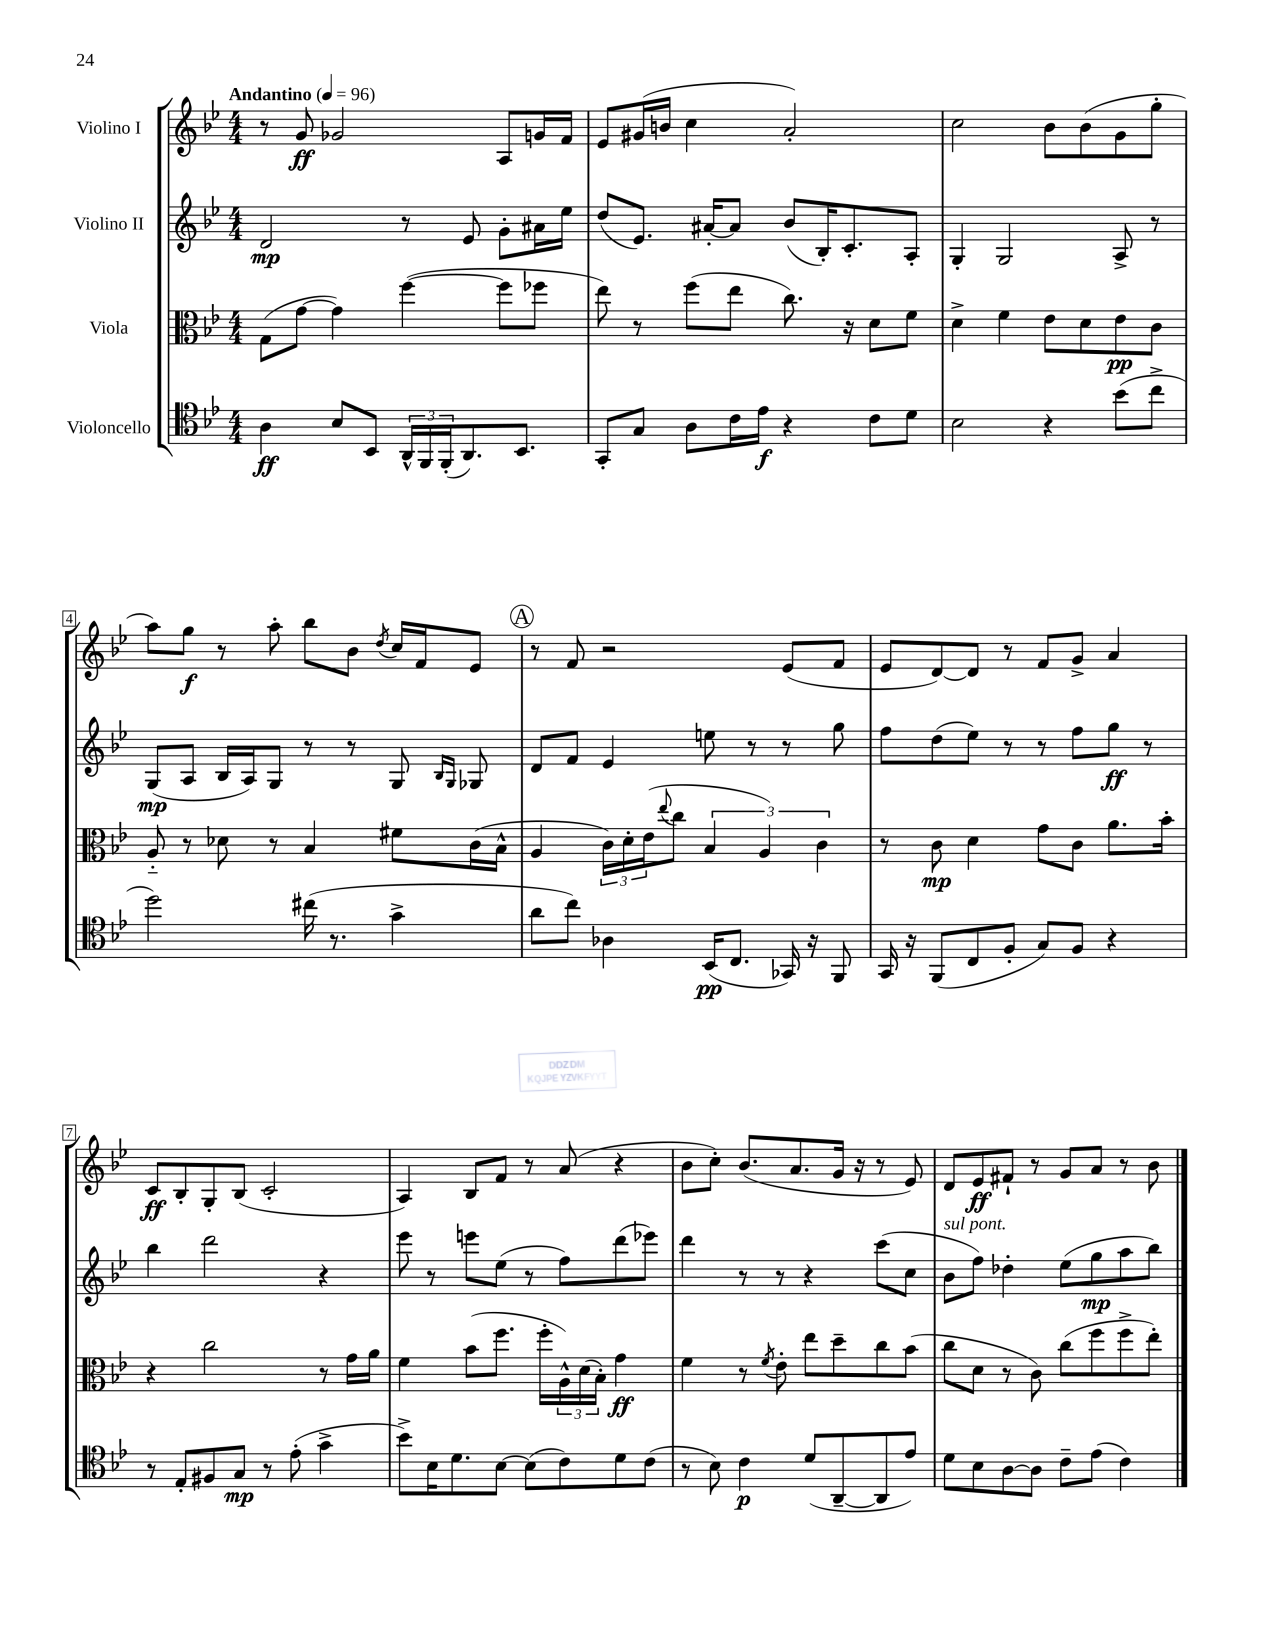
<<
\new StaffGroup <<
\new Staff = "s0" \with { instrumentName = "Violino I" } {
    \clef treble \key bes \major \numericTimeSignature \time 4/4 \tempo "Andantino" 4 = 96
    r8 g'8\ff ges'2 a8 g'16 f'16 |
    ees'8 gis'16( b'16 c''4 a'2-.) |
    c''2 bes'8 bes'8( g'8 g''8-. |
    a''8) g''8\f r8 a''8-. bes''8 bes'8 \acciaccatura { d''8 } c''16 f'16 ees'8 |
    \mark \markup { \circle "A" } r8 f'8 r2 ees'8( f'8 |
    ees'8 d'8~) d'8 r8 f'8 g'8-> a'4 |
    c'8\ff bes8-. g8-. bes8( c'2-. |
    a4) bes8 f'8 r8 a'8( r4 |
    bes'8 c''8-.) bes'8.( a'8. g'16 r16 r8 ees'8) |
    d'8 ees'8\ff fis'8-! r8 g'8 a'8 r8 bes'8 \bar "|." |
}
\new Staff = "s1" \with { instrumentName = "Violino II" } {
    \clef treble \key bes \major \numericTimeSignature \time 4/4
    d'2\mp r8 ees'8 g'8-. ais'16 ees''16 |
    d''8( ees'8.) ais'16~-. ais'8 bes'8( bes16-.) c'8.-. a8-. |
    g4-. g2 a8-> r8 |
    g8\mp( a8 bes16 a16) g8 r8 r8 g8 \grace { bes16 g16 } ges8 |
    \mark \markup { \circle "A" } d'8 f'8 ees'4 e''8 r8 r8 g''8 |
    f''8 d''8( ees''8) r8 r8 f''8 g''8\ff r8 |
    bes''4 d'''2 r4 |
    ees'''8 r8 e'''8 ees''8( r8 f''8) d'''8( ees'''8) |
    d'''4 r8 r8 r4 c'''8( c''8 |
    bes'8^\markup { \italic "sul pont." } f''8) des''4-. ees''8( g''8\mp a''8 bes''8) \bar "|." |
}
\new Staff = "s2" \with { instrumentName = "Viola" } {
    \clef alto \key bes \major \numericTimeSignature \time 4/4
    g8( g'8~ g'4) f''4~( f''8 fes''8 |
    ees''8) r8 f''8( ees''8 c''8.) r16 d'8 f'8 |
    d'4-> f'4 ees'8 d'8 ees'8\pp c'8 |
    a8-_ r8 des'8 r8 bes4 fis'8 c'16( bes16-^ |
    \mark \markup { \circle "A" } a4 \tuplet 3/2 { c'16) d'16-. ees'16( } \appoggiatura { ees''8 } c''8 \tuplet 3/2 { bes4 a4) c'4 } |
    r8 c'8\mp d'4 g'8 c'8 a'8. bes'16-. |
    r4 c''2 r8 g'16 a'16 |
    f'4 bes'8( f''8. f''16-. \tuplet 3/2 { a16-^) d'16( bes16-.) } g'4\ff |
    f'4 r8 \acciaccatura { f'8 } ees'8-. ees''8 d''8-- c''8 bes'8( |
    c''8 d'8 r8 c'8) c''8( f''8 f''8-> ees''8-.) \bar "|." |
}
\new Staff = "s3" \with { instrumentName = "Violoncello" } {
    \clef tenor \key bes \major \numericTimeSignature \time 4/4
    a4\ff bes8 bes,8 \tuplet 3/2 { a,16-^ f,16 f,16-.( } a,8.) bes,8. |
    g,8-. g8 a8 c'16 ees'16\f r4 c'8 d'8 |
    bes2 r4 bes'8( c''8-> |
    d''2) cis''16( r8. g'4-> |
    \mark \markup { \circle "A" } a'8 c''8) aes4 bes,16\pp( c8. ges,16) r16 f,8 |
    g,16 r16 f,8( c8 f8-. g8) f8 r4 |
    r8 ees8-. fis8 g8\mp r8 ees'8-.( g'4-> |
    bes'8->) bes16 d'8. bes8~ bes8( c'8) d'8 c'8( |
    r8 bes8) c'4\p d'8( a,8~-- a,8 ees'8) |
    d'8 bes8 a8~ a8 c'8-- ees'8( c'4) \bar "|." |
}
>>
>>
\layout { \context { \Score \override BarNumber.stencil = #(make-stencil-boxer 0.1 0.3 ly:text-interface::print) } }
